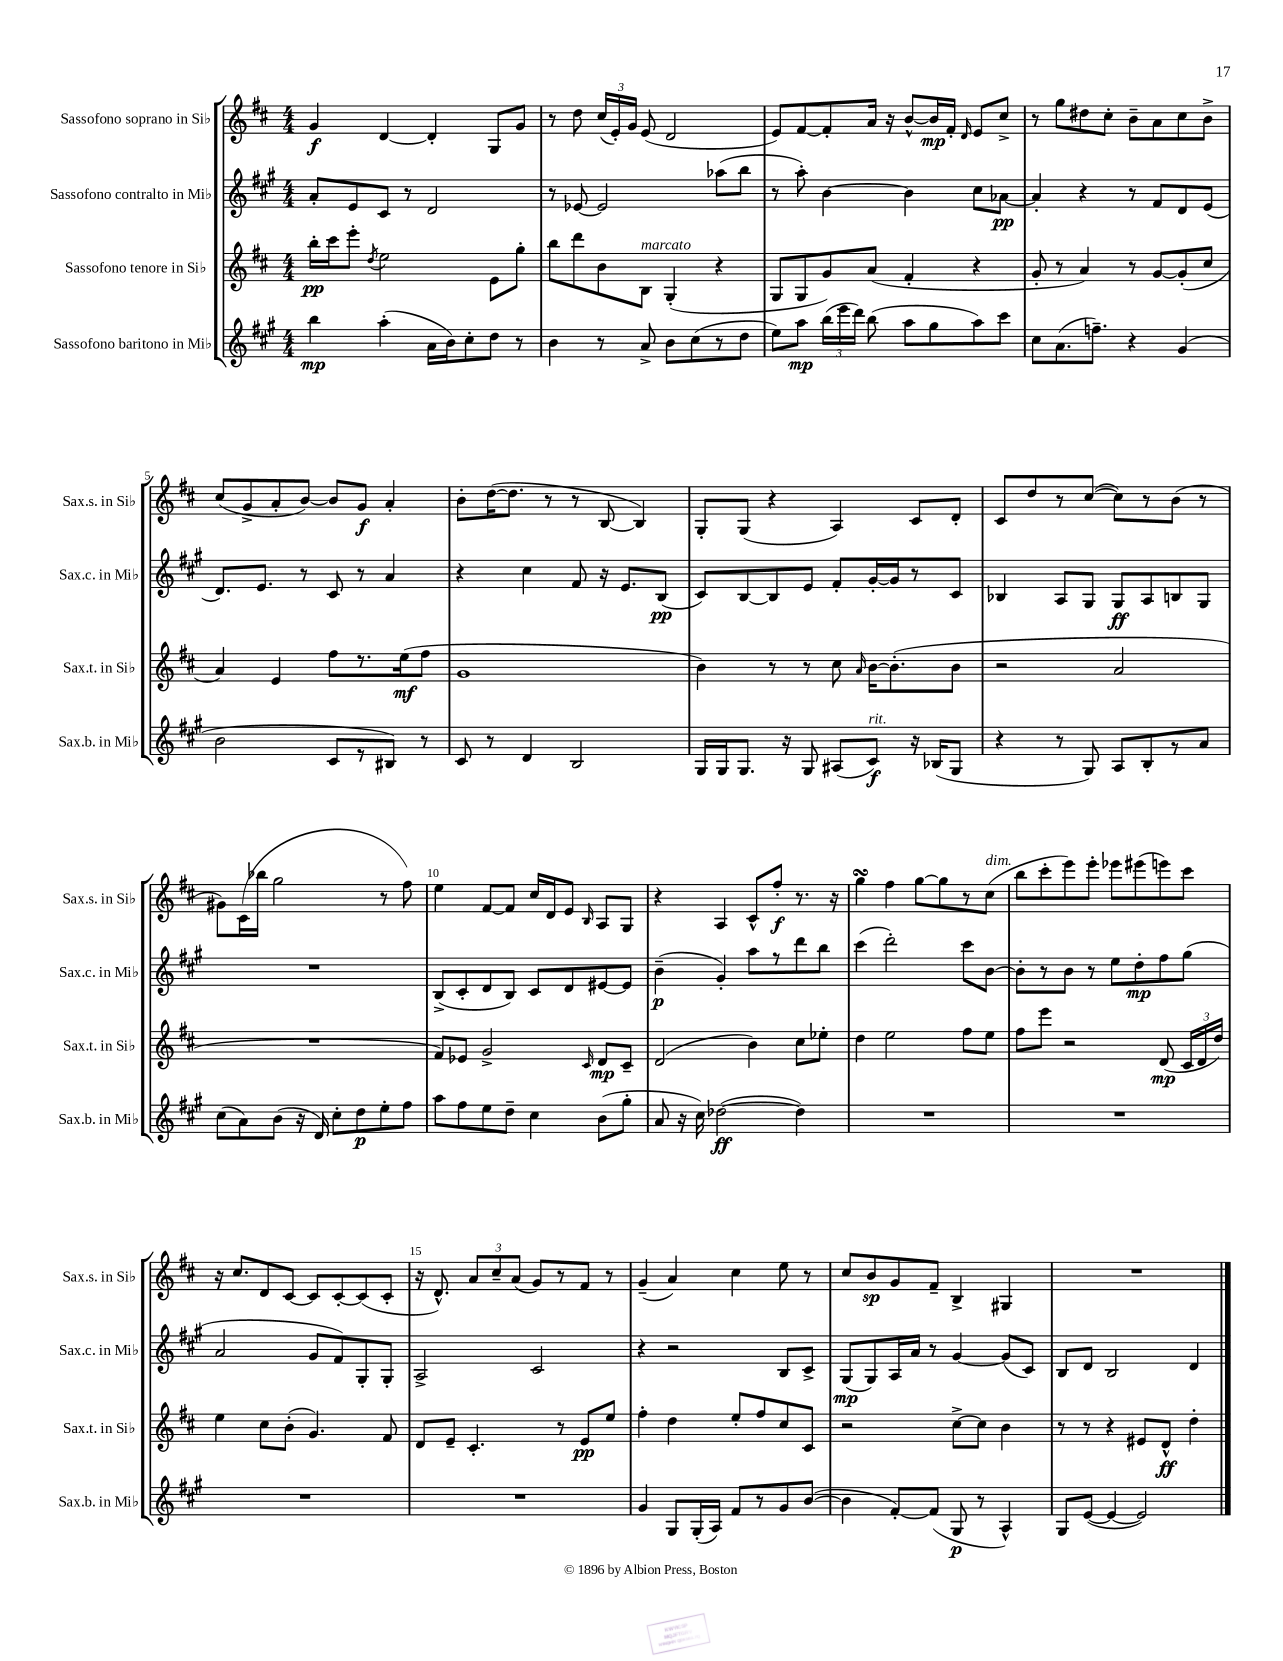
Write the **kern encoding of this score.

**kern	**kern	**kern	**kern
*staff4	*staff3	*staff2	*staff1
*clefG2	*clefG2	*clefG2	*clefG2
*k[f#c#g#]	*k[f#c#]	*k[f#c#g#]	*k[f#c#]
*M4/4	*M4/4	*M4/4	*M4/4
4bb\	16bb'\LL	8a'/L	4g/
.	16ccc#\J	.	.
.	8eee'\J	8e/	.
.	8qdd/	.	.
(4aa'\	2ee\	8c#/J	[4d/
.	.	8r	.
16a\LL	.	2d/	4d'/]
16b\J)	.	.	.
8cc#'\	.	.	.
8dd\J	8e\L	.	8G/L
8r	8gg'\J	.	8g/J
=	=	=	=
4b\	8bb\L	8r	8r
.	8ddd\	[8e-/	8dd\
8r	8b\	2e-/]	(24cc#/LL
.	.	.	24e'/)
.	.	.	24g/JJ
8a^/	8B\J	.	(8e/
8b\L	(4G'/	.	2d/
(8cc#\	.	.	.
8r	4r	(8aa-\L	.
8dd\J	.	8bb\J	.
=	=	=	=
8ee\L)	8G/L	8r	8e/L)
8aa\J	8G/	8aa'\)	[8f#/
(24bb\LL	8g/)	[4b\	8f#'/]
24eee\	.	.	.
24ddd\JJ)	.	.	.
(8bb\	(8a/J	.	16a/Jk
.	.	.	16r
8aa\L	4f#'/	4b\]	[8b^^/L
8gg#\	.	.	16b/]L
.	.	.	16f#'/JJ
.	.	.	16qqd/
8aa\)	4r	8cc#\L	8e/L
8ccc#\J	.	[8a-\J	8cc#^/J
=	=	=	=
8cc#\L	8g'/	4a-'/]	8r
(8.a\	8r	.	8gg\L
.	4a/)	4r	8dd#\
8.ff~\J)	.	.	.
.	.	.	8cc#'\J
4r	8r	8r	8b~\L
.	[8g/L	8f#/L	8a\
(4g#/	(8g'/]	8d/	8cc#\
.	8cc#/J	(8e/J	8b^\J
=	=	=	=
2b\	4a/)	8.d/L)	(8cc#/L
.	.	.	8g^/
.	.	8.e/J	.
.	4e/	.	8a'/
.	.	8r	[8b/J)
8c#/L	8ff#\L	8c#/	8b/]L
8r	8.r	8r	8g/J
8B#/J)	.	4a/	4a'/
.	(16ee\k	.	.
8r	8ff#\J	.	.
=	=	=	=
8c#/	1g	4r	8b'\L
8r	.	.	([16dd\K
.	.	.	8.dd\]J
4d/	.	4cc#\	.
.	.	.	8r
2B/	.	8f#/	8r
.	.	16r	[8B/
.	.	8.e/L	.
.	.	.	4B/])
.	.	(8B/J	.
=	=	=	=
16G#/LL	4b\)	8c#/L)	8G'/L
16G#/J	.	.	.
8.G#/J	.	[8B/	(8G/J
.	8r	8B/]	4r
16r	.	.	.
8G#/	8r	8e/J	.
(8A#/L	8cc#\	8f#'/L	4A/)
.	16qqa/	.	.
8c#/J)	[16b\LK	[16g#'/L	.
.	(8.b'\]	16g#/]J	.
16r	.	8r	8c#/L
(16B-/LK	.	.	.
8G#/J	8b\J	8c#/J	8d'/J
=	=	=	=
4r	2r	4B-/	8c#/L
.	.	.	8dd/
8r	.	8A/L	8r
8G#/)	.	8G#/J	([8cc#/J
8A/L	2a/	8G#/L	8cc#\]L)
8B'/	.	8A/	8r
8r	.	8B/	(8b\J
8a/J	.	8G#/J	8r
=	=	=	=
(8cc#\L	1r	1r	8g#\L)
8a\)	.	.	(16c#\L
.	.	.	16bb-\JJ
(8b\J	.	.	2gg\
16r	.	.	.
16d/)	.	.	.
8cc#'\L	.	.	.
8dd\	.	.	.
8ee'\	.	.	8r
8ff#\J	.	.	8ff#\)
=	=	=	=
8aa\L	8f#/L)	(8B^/L	4ee\
8ff#\	8e-/J	8c#'/	.
8ee\	2g^/	8d/	[8f#/L
8dd~\J	.	8B/J)	8f#/]J
4cc#\	.	8c#/L	16cc#/LL
.	.	.	16d/J
.	.	8d/	8e/J
.	16qqc#/	.	16qqB/
(8b\L	8d/L	[8e#/	8A/L
8gg#'\J	8c#~/J	8e#/]J	8G/J
=	=	=	=
8a/	(2d/	(4b~\	4r
16r	.	.	.
16cc#\)	.	.	.
([2dd-\	.	4g#'/)	4A/
.	4b\)	8aa\L	8c#^^/L
.	.	8r	8ff#'/J
4dd-\])	8cc#\L	8ddd\	8.r
.	8ee-'\J	8bb\J	.
.	.	.	16r
=	=	=	=
1r	4dd\	(4ccc#\	4gg\
.	2ee\	2ddd'\)	4ff#\
.	.	.	[8gg\L
.	.	.	8gg\]
.	8ff#\L	8ccc#\L	8r
.	8ee\J	[8b\J	(8cc#\J
=	=	=	=
1r	8ff#\L	8b'\]L	8bb\L
.	8eee\J	8r	8ccc#'\
.	2r	8b\J	8eee\)
.	.	8r	8eee'\J
.	.	8ee\L	8eee-\L
.	.	8dd'\	(8eee#\
.	(8d/	8ff#\	8eee\)
.	24c#/LL	(8gg#\J	8ccc#\J
.	24d/	.	.
.	24dd/JJ)	.	.
=	=	=	=
1r	4ee\	2a/	16r
.	.	.	8.cc#/L
.	8cc#\L	.	8d/
.	(8b'\J	.	[8c#/J
.	4.g/)	8g#/L	8c#/]L
.	.	8f#/)	[8c#'/
.	.	8G#'/	(8c#/]
.	8f#/	8G#'/J	8c#'/J
=	=	=	=
1r	8d/L	2A^/	16r
.	.	.	8.d^^/)
.	8e~/J	.	.
.	4.c#'/	.	12a/L
.	.	.	12cc#~/
.	.	.	(12a/J
.	.	2c#/	8g/L)
.	8r	.	8r
.	8e/L	.	8f#/J
.	8ee/J	.	8r
=	=	=	=
4g#/	4ff#'\	4r	(4g~/
8G#/L	4dd\	2r	4a/)
(16G#'/L	.	.	.
16A/JJ)	.	.	.
8f#/L	8ee'/L	.	4cc#\
8r	8ff#/	.	.
8g#/	8cc#/	8B/L	8ee\
([8b/J	8c#/J	8c#^/J	8r
=	=	=	=
4b\]	2r	(8G#/L	8cc#/L
.	.	8G#/)	8b/
[8f#'/L)	.	16A/L	8g/
.	.	16a/JJ	.
(8f#/]J	.	8r	8f#~/J
8G#/	[8cc#^\L	[4g#/	4B^/
8r	8cc#\]J	.	.
4A^^/)	4b\	(8g#/]L	4G#/
.	.	8c#/J)	.
=	=	=	=
8G#/L	8r	8B/L	1r
([8e/J	8r	8d/J	.
4e/_	4r	2B/	.
2e/])	8e#/L	.	.
.	8d^^/J	.	.
.	4dd'\	4d/	.
==	==	==	==
*-	*-	*-	*-
